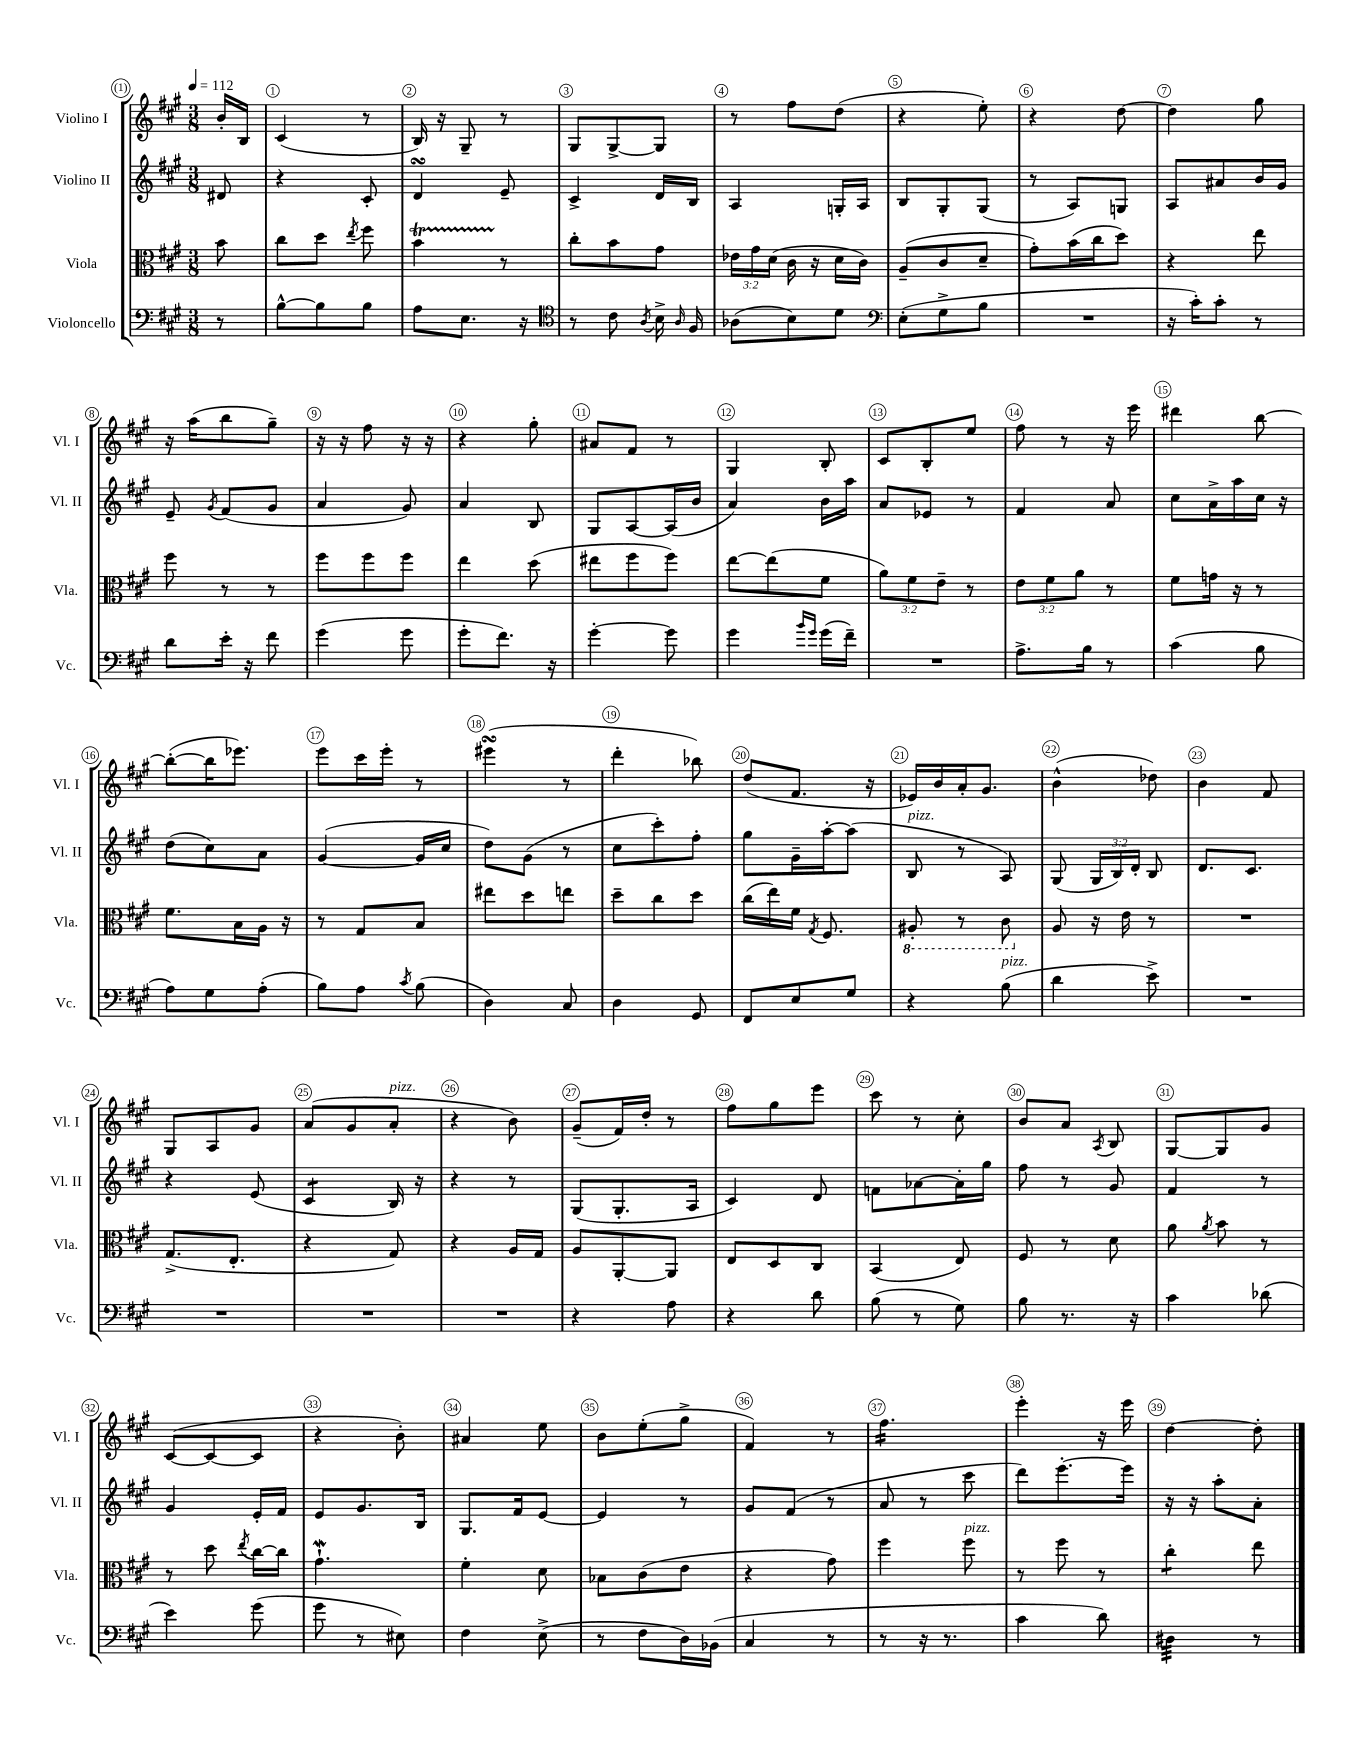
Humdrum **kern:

**kern	**kern	**kern	**kern
*staff4	*staff3	*staff2	*staff1
*clefF4	*clefC3	*clefG2	*clefG2
*k[f#c#g#]	*k[f#c#g#]	*k[f#c#g#]	*k[f#c#g#]
*M3/8	*M3/8	*M3/8	*M3/8
*MM112	*MM112	*MM112	*MM112
8r	8b	8d#	16b'
.	.	.	16B
=	=	=	=
[8B^^	8cc#	4r	(4c#
8B]	8dd	.	.
.	8qee	.	.
8B	8ff#	8c#'	8r
=	=	=	=
8A	4b	4d	16B)
.	.	.	16r
8.E	.	.	8G#~
.	8r	8e~	8r
16r	.	.	.
=	=	=	=
*clefC4	*	*	*
8r	8cc#'	4c#^	8G#
8c#	8b	.	[8G#^
8qA	.	.	.
16B^	8g#	16d	8G#]
16qqA	.	.	.
16F#	.	16B	.
=	=	=	=
(8A-	24e-	4A	8r
.	24g#	.	.
.	(24d	.	.
8B)	16c#	.	8ff#
.	16r	.	.
8d	16d	16G'	(8dd
.	16c#)	16A	.
=	=	=	=
*clefF4	*	*	*
(8E'	(8A~	8B	4r
8G#^	8c#	8G#'	.
8B	8d~	(8G#	8ee')
=	=	=	=
4.r	8g#')	8r	4r
.	(16b	8A)	.
.	16cc#	.	.
.	8dd)	8G	[8dd
=	=	=	=
16r	4r	8A	4dd]
16c#')	.	.	.
8c#'	.	8a#	.
8r	8ee	16b	8gg#
.	.	16g#	.
=	=	=	=
8d	8ff#	8e~	16r
.	.	.	(16aa
.	.	8qg#	.
16e'	8r	(8f#	8bb
16r	.	.	.
8f#	8r	8g#	8gg#~)
=	=	=	=
(4g#	8ff#	4a	16r
.	.	.	16r
.	8ff#	.	8ff#
8g#	8ff#	8g#)	16r
.	.	.	16r
=	=	=	=
8g#'	4ee	4a	4r
8.f#)	.	.	.
.	(8dd	8B	8gg#'
16r	.	.	.
=	=	=	=
[4g#'	8ee#	8G#	8a#
.	8ff#	[8A	8f#
8g#]	8ff#)	(16A]	8r
.	.	16b	.
=	=	=	=
4g#	[8ee	4a)	4G#
.	(8ee]	.	.
16qqb	.	.	.
16qqg#	.	.	.
(16g#	8f#	16b	8B'
16f#~)	.	16aa	.
=	=	=	=
4.r	12a)	8a	8c#
.	12f#	.	.
.	.	8e-	8B'
.	12e~	.	.
.	8r	8r	8ee
=	=	=	=
8.A^	12e	4f#	8ff#
.	12f#	.	.
.	.	.	8r
.	12a	.	.
16B	.	.	.
8r	8r	8a	16r
.	.	.	16eee
=	=	=	=
(4c#	8f#	8cc#	4ddd#
.	16g	16a^	.
.	16r	16aa	.
8B	8r	16cc#	[8bb
.	.	16r	.
=	=	=	=
8A)	8.f#	(8dd	(8bb'_
8G#	.	8cc#)	16bb]
.	16B	.	8.eee-)
(8A'	16A	8a	.
.	16r	.	.
=	=	=	=
8B)	8r	([4g#	8eee
8A	8G#	.	16ccc#
.	.	.	16eee'
8qc#	.	.	.
(8B	8B	16g#]	8r
.	.	16cc#	.
=	=	=	=
4D)	8ee#	8dd)	(4eee#
.	8dd	(8g#	.
8C#	8ee	8r	8r
=	=	=	=
4D	8dd~	8cc#	4ddd'
.	8cc#	8ccc#')	.
8GG#	8dd	8ff#'	8bb-)
=	=	=	=
8FF#	(16cc#	8gg#	(8dd
.	16ee)	.	.
8E	16f#	16g#~	8.f#
.	8qG#	.	.
.	8.F#	[16aa'	.
8G#	.	(8aa]	.
.	.	.	16r
=	=	=	=
4r	8AA#'	8B	16e-)
.	.	.	16b
.	8r	8r	16a'
.	.	.	8.g#
(8B	8C#	8A)	.
=	=	=	=
4d	8A	(8G#	(4b^^
.	16r	24G#	.
.	.	24B)	.
.	16e	.	.
.	.	24d'	.
8e^)	8r	8B	8dd-)
=	=	=	=
4.r	4.r	8.d	4b
.	.	8.c#	.
.	.	.	8f#
=	=	=	=
4.r	(8.G#^	4r	8G#
.	.	.	8A
.	8.E'	.	.
.	.	(8e	8g#
=	=	=	=
4.r	4r	4c#	(8a
.	.	.	8g#
.	8G#)	16B)	8a'
.	.	16r	.
=	=	=	=
4.r	4r	4r	4r
.	16A	8r	8b)
.	16G#	.	.
=	=	=	=
4r	8A	(8G#	(8g#~
.	[8AA'	8.G#'	16f#)
.	.	.	16dd'
8A	8AA]	.	8r
.	.	16A	.
=	=	=	=
4r	8E	4c#)	8ff#
.	8D	.	8gg#
8d	8C#	8d	8eee
=	=	=	=
(8B	(4BB	8f	8ccc#
8r	.	[8a-	8r
8G#)	8E)	16a-']	8cc#'
.	.	16gg#	.
=	=	=	=
8B	8F#	8ff#	8b
8.r	8r	8r	8a
.	.	.	8qA
.	8d	8g#	8B
16r	.	.	.
=	=	=	=
4c#	8a	4f#	[8G#
.	8qa	.	.
.	8b	.	8G#]
(8d-	8r	8r	8g#
=	=	=	=
4e)	8r	4g#	([8c#
.	8dd	.	8c#_
.	8qee	.	.
(8g#	[16cc#	16e'	8c#]
.	16cc#]	16f#	.
=	=	=	=
8g#	4.g#`	8e	4r
8r	.	8.g#	.
8E#)	.	.	8b')
.	.	16B	.
=	=	=	=
4F#	4f#'	8.G#	4a#
.	.	16f#	.
(8E^	8d	[8e	8ee
=	=	=	=
8r	8B-	4e]	8b
8F#	(8c#	.	(8ee'
16D)	8e	8r	8gg#^
(16BB-	.	.	.
=	=	=	=
4C#	4r	8g#	4f#)
.	.	(8f#	.
8r	8g#)	8r	8r
=	=	=	=
8r	4ff#	8a	4.ff#
16r	.	8r	.
8.r	.	.	.
.	8ff#	8ccc#	.
=	=	=	=
4c#	8r	8ddd)	4eee'
.	8ff#	[8.eee'	.
8d)	8r	.	16r
.	.	16eee]	16eee
=	=	=	=
4D#	4cc#'	16r	[4dd
.	.	16r	.
.	.	8aa'	.
8r	8ee	8a'	8dd']
==	==	==	==
*-	*-	*-	*-
